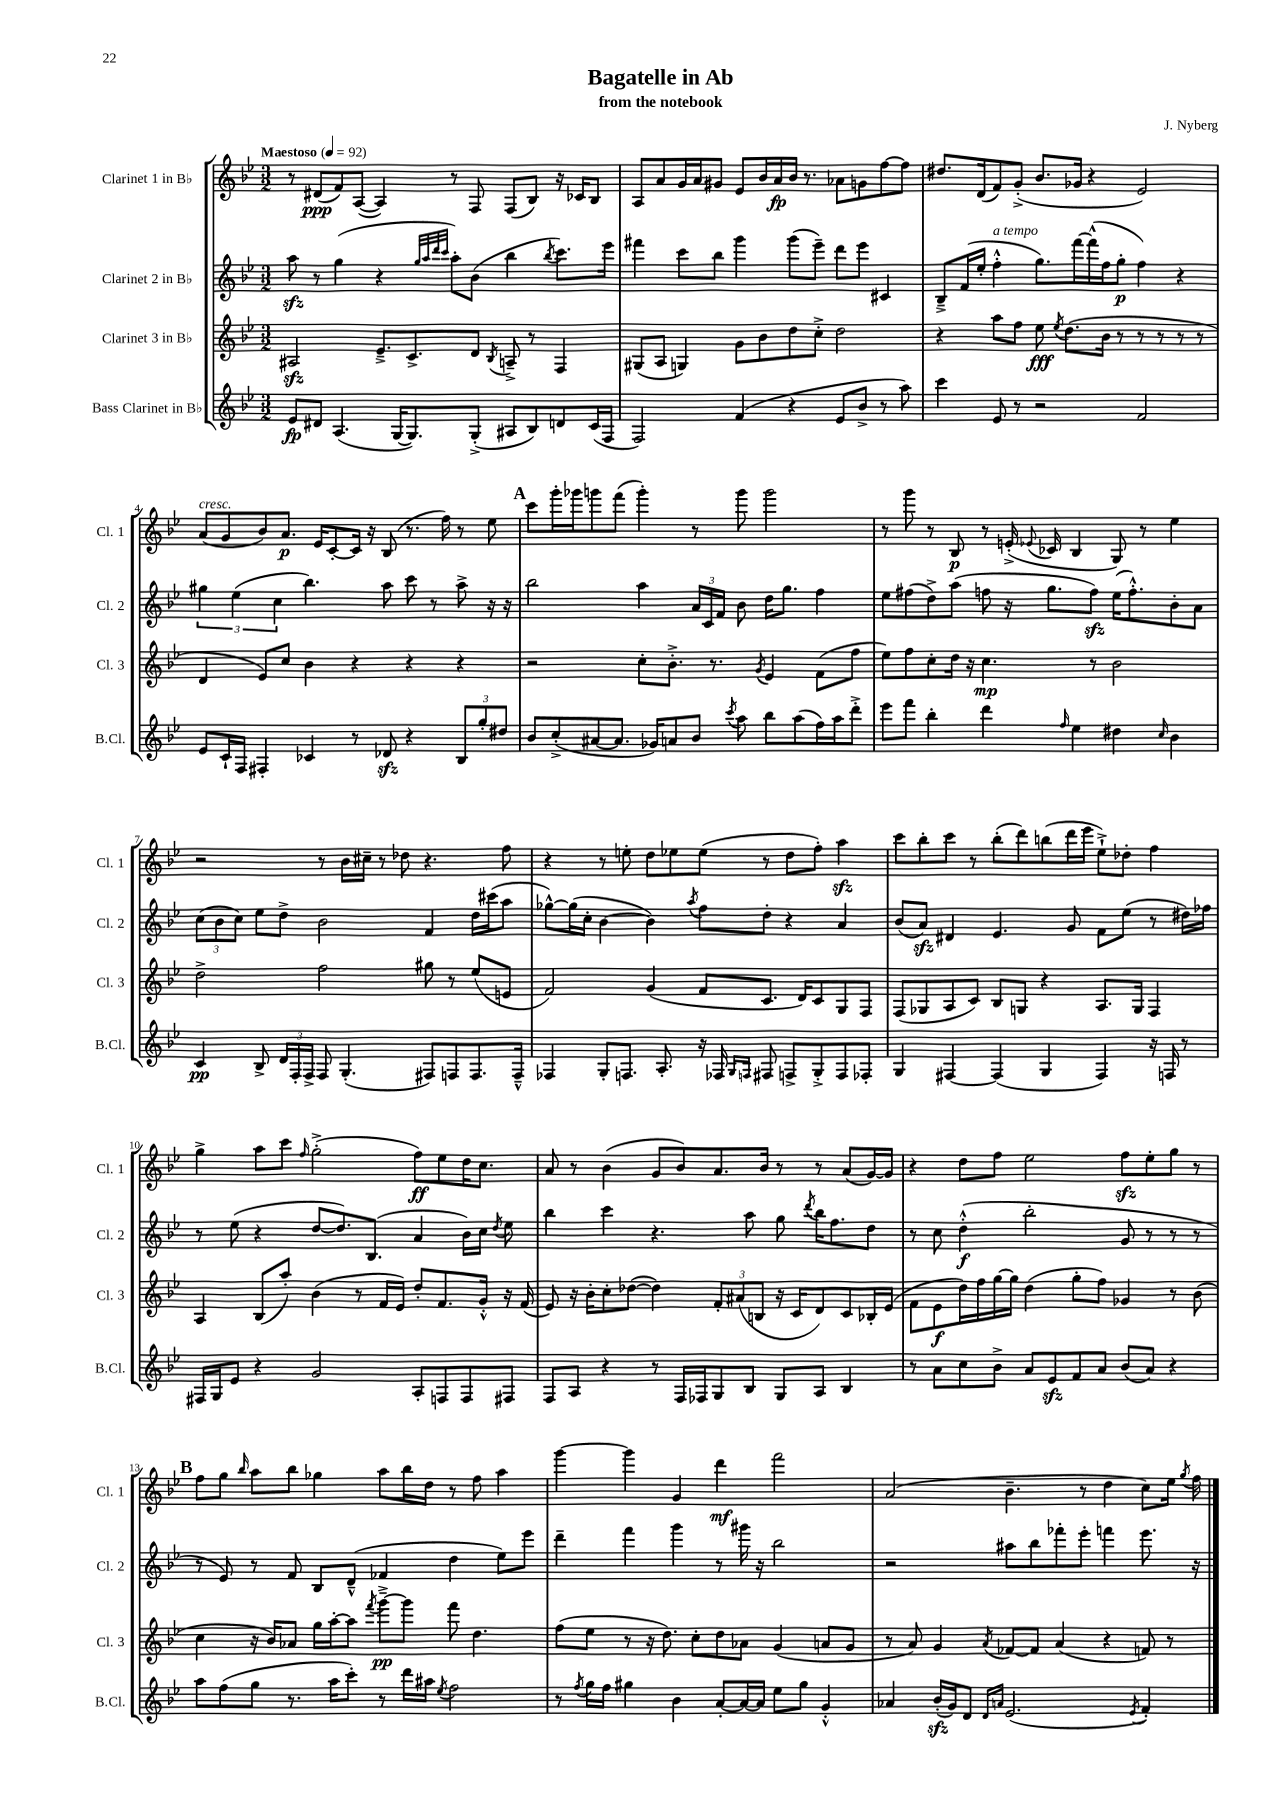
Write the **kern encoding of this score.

**kern	**dynam	**kern	**dynam	**kern	**dynam	**kern	**dynam
*part4	*part4	*part3	*part3	*part2	*part2	*part1	*part1
*staff4	*staff4	*staff3	*staff3	*staff2	*staff2	*staff1	*staff1
*I"Bass Clarinet in B♭	*	*I"Clarinet 3 in B♭	*	*I"Clarinet 2 in B♭	*	*I"Clarinet 1 in B♭	*
*I'B.Cl.	*	*I'Cl. 3	*	*I'Cl. 2	*	*I'Cl. 1	*
*clefG2	*	*clefG2	*	*clefG2	*	*clefG2	*
*k[b-e-]	*	*k[b-e-]	*	*k[b-e-]	*	*k[b-e-]	*
*M3/2	*	*M3/2	*	*M3/2	*	*M3/2	*
*MM92	*	*MM92	*	*MM92	*	*MM92	*
=1	=1	=1	=1	=1	=1	=1	=1
!	!	!	!	!	!	!LO:TX:a:B:t=Maestoso	!
8e-/L	fp	2A#Xzz/	.	8aazz\	.	8r	.
8d#X/J	.	.	.	8r	.	(8d#X/L	ppp
(4.A/	.	.	.	(4gg\	.	8f/)	.
.	.	.	.	.	.	([8A/J	.
.	.	8.e-~^/L	.	4r	.	4A/])	.
[16G/KL	.	.	.	.	.	.	.
8.G/])	.	8.c^/	.	.	.	.	.
.	.	.	.	32qqgg/LLL	.	.	.
.	.	.	.	32qqaa/	.	.	.
.	.	.	.	32qqddd/	.	.	.
.	.	.	.	32qqccc/JJJ	.	.	.
.	.	.	.	8aa'\L)	.	8r	.
(8G'^/J	.	8d/J	.	(8b-\J	.	8F/	.
.	.	8qB-/	.	.	.	.	.
8A#X/L	.	8An~^/	.	4bb-\	.	(8F/L	.
8B-/)	.	8r	.	.	.	8B-/J)	.
.	.	.	.	8qbb-/	.	.	.
8dn/	.	4F/	.	8.ccc\L)	.	16r	.
.	.	.	.	.	.	16c-X/KL	.
(16c/L	.	.	.	.	.	8B-/J	.
16F/JJ	.	.	.	16eee-\Jk	.	.	.
=2	=2	=2	=2	=2	=2	=2	=2
2F/)	.	(8G#X/L	.	4fff#X\	.	8A/L	.
.	.	8A/J	.	.	.	8a/	.
.	.	4Gn/)	.	8ccc\L	.	16g/L	.
.	.	.	.	.	.	16a/J	.
.	.	.	.	8bb-\J	.	8g#X/J	.
(4f/	.	8g\L	.	4ggg\	.	8e-/L	.
.	.	8b-\	.	.	.	16b-/L	.
.	.	.	.	.	.	16a/	fp
4r	.	8dd\	.	(8ggg\L	.	16b-/JJ	.
.	.	.	.	.	.	8.r	.
.	.	8cc'^\J	.	8eee-~\J)	.	.	.
8e-/L	.	2dd\	.	8ddd\L	.	8a-X\L	.
8b-^/J	.	.	.	8eee-\J	.	8gn\	.
8r	.	.	.	4c#X/	.	[8ff\	.
8aa\)	.	.	.	.	.	8ff\J]	.
=3	=3	=3	=3	=3	=3	=3	=3
4ccc\	.	4r	.	8B-~^/L	.	8.dd#X/L	.
.	.	.	.	(16f/L	.	.	.
.	.	.	.	16ee-'/JJ	.	(16d/k	.
!	!	!	!	!LO:TX:a:i:t=a tempo	!	!	!
8e-/	.	8aa\L	.	4ff'^^\	.	8f/)	.
8r	.	8ff\J	.	.	.	(8g'^/J	.
2r	.	8ee-\	fff	8.gg\L)	.	8.b-/L	.
.	.	8qee-/	.	.	.	.	.
.	.	(8.dd\L	.	.	.	.	.
.	.	.	.	[16fff\L	.	16g-X/Jk	.
.	.	.	.	(16fff^^\]	.	4r	.
.	.	16b-\Jk	.	16ff\J	.	.	.
.	.	8r	.	8gg'\J	p	.	.
2f/	.	8r	.	4ff\)	.	2e-/)	.
.	.	8r	.	.	.	.	.
.	.	8r	.	4r	.	.	.
.	.	8r	.	.	.	.	.
!!LO:LB:g=z
=4	=4	=4	=4	=4	=4	=4	=4
!	!	!	!	!	!	!LO:TX:a:i:t=cresc.	!
8e-/L	.	4d/	.	6gg#X\	.	(8a/L	.
16c`/L	.	.	.	.	.	8g/	.
.	.	.	.	(6ee-\	.	.	.
16F/JJ	.	.	.	.	.	.	.
4F#X'/	.	8e-/L)	.	.	.	8b-/)	.
.	.	.	.	6cc\	.	.	.
.	.	8cc/J	.	.	.	8.a/J	p
4c-X/	.	4b-\	.	4.bb-\)	.	.	.
.	.	.	.	.	.	16e-/KL	.
.	.	.	.	.	.	[8c'/	.
8r	.	4r	.	.	.	16c/Jk]	.
.	.	.	.	.	.	16r	.
8d-Xzz/	.	.	.	8aa\	.	(8B-/	.
4r	.	4r	.	8ccc\	.	8.r	.
.	.	.	.	8r	.	.	.
.	.	.	.	.	.	16ff\)	.
12B-/L	.	4r	.	8aa^\	.	8r	.
12gg'/	.	.	.	.	.	.	.
.	.	.	.	16r	.	8ee-\	.
12dd#X/J	.	.	.	.	.	.	.
.	.	.	.	16r	.	.	.
!!LO:REH:place=s1:t=A
=5	=5	=5	=5	=5	=5	=5	=5
8b-/L	.	2r	.	2bb-\	.	8ccc\L	.
(8cc'^/	.	.	.	.	.	16ggg'\L	.
.	.	.	.	.	.	16ggg-X\J	.
[8a#X/	.	.	.	.	.	8gggn\	.
8.a#/J]	.	.	.	.	.	(8fff\J	.
.	.	8cc'\L	.	4aa\	.	4ggg'\)	.
16g-X/KL)	.	.	.	.	.	.	.
8an/	.	8.b-'^\J	.	.	.	.	.
8b-/J	.	.	.	24a/LL	.	8r	.
.	.	.	.	24c/	.	.	.
.	.	8.r	.	.	.	.	.
.	.	.	.	24f/JJ	.	.	.
8qccc/	.	.	.	.	.	.	.
8aa\	.	.	.	8b-\	.	8ggg\	.
.	.	8qg/	.	.	.	.	.
8bb-\L	.	4e-/	.	16dd\KL	.	2ggg\	.
.	.	.	.	8.gg\J	.	.	.
(8aa\	.	.	.	.	.	.	.
16ff\L)	.	(8f\L	.	4ff\	.	.	.
16aa\J	.	.	.	.	.	.	.
8ddd'^\J	.	8ff\J	.	.	.	.	.
=6	=6	=6	=6	=6	=6	=6	=6
8eee-\L	.	8ee-\L)	.	8ee-\L	.	8r	.
8fff\J	.	8ff\	.	(8ff#X\	.	8ggg\	.
4bb-'\	.	8cc'\	.	8dd^\)	.	8r	.
.	.	16dd\Jk	.	(8aa\J	.	8B-/	p
.	.	16r	.	.	.	.	.
4ddd\	.	4.cc\	mp	8ffn\	.	8r	.
.	.	.	.	16r	.	(16en'^/	.
.	.	.	.	.	.	8qqe-X/	.
.	.	.	.	8.gg\L	.	16c-X/	.
16qqff/	.	.	.	.	.	.	.
4ee-\	.	.	.	.	.	4B-/	.
.	.	8r	.	8ffzz\J)	.	.	.
4dd#X\	.	2b-\	.	(16ee-\KL	.	8G/)	.
.	.	.	.	8.ff'^^\)	.	.	.
.	.	.	.	.	.	8r	.
16qqcc/	.	.	.	.	.	.	.
4b-\	.	.	.	8b-'\	.	4ee-\	.
.	.	.	.	8a\J	.	.	.
!!LO:LB:g=z
=7	=7	=7	=7	=7	=7	=7	=7
4c/	pp	2dd^\	.	(12cc\L	.	2r	.
.	.	.	.	12b-\	.	.	.
.	.	.	.	12cc\J)	.	.	.
8B-^/	.	.	.	8ee-\L	.	.	.
24d/LL	.	.	.	8dd^\J	.	.	.
24F'/	.	.	.	.	.	.	.
24F^/JJ	.	.	.	.	.	.	.
8F/	.	2ff\	.	2b-\	.	8r	.
(4.G'/	.	.	.	.	.	16b-\LL	.
.	.	.	.	.	.	16cc#X~\JJ	.
.	.	.	.	.	.	8r	.
.	.	.	.	.	.	8dd-X\	.
8F#X/L)	.	8gg#X\	.	4f/	.	4.r	.
8Fn/	.	8r	.	.	.	.	.
8.F/	.	(8ee-/L	.	16dd\LL	.	.	.
.	.	.	.	(16ccc#X\J	.	.	.
.	.	8en/J	.	8aa\J	.	8ff\	.
16F~^^/Jk	.	.	.	.	.	.	.
=8	=8	=8	=8	=8	=8	=8	=8
4F-X/	.	2f/)	.	[8gg-X^^\L)	.	4r	.
.	.	.	.	(16gg-\L]	.	.	.
.	.	.	.	16cc'\JJ	.	.	.
8G'/L	.	.	.	[4b-\	.	8r	.
8.Fn/J	.	.	.	.	.	8een'\	.
.	.	(4g/	.	4b-\])	.	8dd\L	.
8.A'/	.	.	.	.	.	.	.
.	.	.	.	.	.	8ee-X\	.
.	.	.	.	8qaa/	.	.	.
16r	.	8f/L	.	8ff\L	.	(8ee-\J	.
16F-X/	.	.	.	.	.	.	.
16qqG/LL	.	.	.	.	.	.	.
16qqFn/JJ	.	.	.	.	.	.	.
8F#X/	.	8.c/J	.	8dd'\J	.	8r	.
8Fn^/L	.	.	.	4r	.	8dd\L	.
.	.	16d/KL)	.	.	.	.	.
8G'^/	.	8c/	.	.	.	8ff'\J)	.
8F/	.	8G/	.	4a/	.	4aazz\	.
8F-X'/J	.	8F/J	.	.	.	.	.
=9	=9	=9	=9	=9	=9	=9	=9
4G/	.	(8F/L	.	(8b-/L	.	8ccc\L	.
.	.	8G-X/	.	8azz/J)	.	8bb-'\	.
[4F#X/	.	8A/	.	4d#X/	.	8ccc\J	.
.	.	8c/J)	.	.	.	8r	.
(4F#/]	.	8B-/L	.	4.e-/	.	(8bb-'\L	.
.	.	8Gn/J	.	.	.	8ddd\)	.
4G/	.	4r	.	.	.	(8bbn\	.
.	.	.	.	8g/	.	16ddd\L	.
.	.	.	.	.	.	16eee-\JJ	.
4F#/)	.	8.A/L	.	8f\L	.	8ee-`^\L)	.
.	.	.	.	(8ee-\J	.	8dd-X'\J	.
.	.	16G/Jk	.	.	.	.	.
16r	.	4F/	.	8r	.	4ff\	.
16Fn/	.	.	.	.	.	.	.
8r	.	.	.	16dd#X\LL)	.	.	.
.	.	.	.	16ff-X\JJ	.	.	.
!!LO:LB:g=z
=10	=10	=10	=10	=10	=10	=10	=10
16F#X/LL	.	4A/	.	8r	.	4gg^\	.
16G/J	.	.	.	.	.	.	.
8e-/J	.	.	.	(8ee-\	.	.	.
4r	.	(8B-/L	.	4r	.	8aa\L	.
.	.	8aa'/J)	.	.	.	8ccc\J	.
.	.	.	.	.	.	16qqff/	.
2g/	.	(4b-\	.	[8dd/L	.	(2gg'^\	.
.	.	.	.	8.dd/])	.	.	.
.	.	8r	.	.	.	.	.
.	.	.	.	(8.B-/J	.	.	.
.	.	16f/LL	.	.	.	.	.
.	.	16e-/JJ)	.	.	.	.	.
8A'/L	.	8dd'/L	.	4a/	.	8ff\L)	ff
8Fn/	.	8.f/	.	.	.	8ee-\	.
8F/	.	.	.	16b-\LL)	.	16dd\K	.
.	.	16g'^^/Jk	.	16cc\JJ	.	8.cc\J	.
.	.	.	.	8qdd/	.	.	.
8F#X/J	.	16r	.	8ee-\	.	.	.
.	.	(16f/	.	.	.	.	.
=11	=11	=11	=11	=11	=11	=11	=11
8F/L	.	8e-/)	.	4bb-\	.	8a/	.
8A/J	.	16r	.	.	.	8r	.
.	.	16b-'\KL	.	.	.	.	.
4r	.	8cc'\	.	4ccc\	.	(4b-\	.
.	.	([8dd-X\J	.	.	.	.	.
8r	.	4dd-\])	.	4.r	.	8g/L	.
16F/LL	.	.	.	.	.	8b-/)	.
16F-X/J	.	.	.	.	.	.	.
8G/	.	12f'/L	.	.	.	8.a/	.
.	.	(12a#X/	.	.	.	.	.
8B-/J	.	.	.	8aa\	.	.	.
.	.	12Bn/J	.	.	.	.	.
.	.	.	.	.	.	16b-/Jk	.
8G/L	.	16r	.	8gg\	.	8r	.
.	.	16c/KL	.	.	.	.	.
.	.	.	.	8qddd/	.	.	.
8A/J	.	8d/)	.	16bb-\KL	.	8r	.
.	.	.	.	8.ff\	.	.	.
4B-/	.	8c/	.	.	.	(8a/L	.
.	.	16B-X'/L	.	8dd\J	.	[16g/L)	.
.	.	(16e-/JJ	.	.	.	16g/JJ]	.
=12	=12	=12	=12	=12	=12	=12	=12
8r	.	8f\L	.	8r	.	4r	.
8a\L	.	8e-\	f	8cc\	.	.	.
8cc\	.	16dd\L)	.	(4dd'^^\	f	8dd\L	.
.	.	16ff\	.	.	.	.	.
8b-^\J	.	[16gg\	.	.	.	8ff\J	.
.	.	16gg\JJ]	.	.	.	.	.
8a/L	.	(4dd\	.	2bb-'\	.	2ee-\	.
8e-zz/	.	.	.	.	.	.	.
8f/	.	8gg'\L	.	.	.	.	.
8a/J	.	8ff\J)	.	.	.	.	.
(8b-/L	.	4g-X/	.	8g/	.	8ffzz\L	.
8a/J)	.	.	.	8r	.	8ee-'\	.
4r	.	8r	.	8r	.	8gg\J	.
.	.	(8b-\	.	8r	.	8r	.
!!LO:LB:g=z
!!LO:REH:place=s1:t=B
=13	=13	=13	=13	=13	=13	=13	=13
8aa\L	.	4cc\	.	8r	.	8ff\L	.
(8ff\	.	.	.	8e-/)	.	8gg\J	.
.	.	.	.	.	.	16qqbb-/	.
8gg\J	.	16r	.	8r	.	8aa\L	.
.	.	16b-/KL)	.	.	.	.	.
8.r	.	8a-X/J	.	8f/	.	8bb-\J	.
.	.	16gg\LL	.	8B-/L	.	4gg-X\	.
16aa\KL	.	[16aa'\J	.	.	.	.	.
8ccc'\J)	.	8aa\J]	.	(8d~^^/J	.	.	.
.	.	8qfff/	.	.	.	.	.
8r	.	[8ggg~^\L	pp	4f-X/	.	8aa\L	.
16ddd\LL	.	8ggg\J]	.	.	.	16bb-\L	.
16aa#X\JJ	.	.	.	.	.	16dd\JJ	.
8qee-/	.	.	.	.	.	.	.
2ff\	.	8fff\	.	4dd\	.	8r	.
.	.	4.dd\	.	.	.	8ff\	.
.	.	.	.	8ee-\L)	.	4aa\	.
.	.	.	.	8eee-\J	.	.	.
=14	=14	=14	=14	=14	=14	=14	=14
8r	.	(8ff\L	.	4ddd~\	.	[4ggg\	.
8qff/	.	.	.	.	.	.	.
16gg\LL	.	8ee-\J	.	.	.	.	.
16ff\JJ	.	.	.	.	.	.	.
4gg#X\	.	8r	.	4fff\	.	4ggg\]	.
.	.	16r	.	.	.	.	.
.	.	8.dd\)	.	.	.	.	.
4b-\	.	.	.	4ggg\	.	4g/	.
.	.	8cc'\L	.	.	.	.	.
[8a'/L	.	8dd\	.	8r	.	4ddd\	mf
16a/L_	.	8a-X\J	.	16ggg#X\	.	.	.
16a/JJ]	.	.	.	16r	.	.	.
8ee-\L	.	(4g/	.	2bb-\	.	2fff\	.
8gg#\J	.	.	.	.	.	.	.
4g'^^/	.	8an/L	.	.	.	.	.
.	.	8g/J	.	.	.	.	.
=15	=15	=15	=15	=15	=15	=15	=15
4a-X/	.	8r	.	2r	.	(2a/	.
.	.	8a/)	.	.	.	.	.
(16b-zz'/LL	.	4g/	.	.	.	.	.
16g/J)	.	.	.	.	.	.	.
8d/J	.	.	.	.	.	.	.
16qqd/LL	.	.	.	.	.	.	.
16qqan/JJ	.	8qa/	.	.	.	.	.
(2.e-/	.	[8f-X/L	.	8aa#X\L	.	4.b-~\	.
.	.	8f-/J]	.	8bb-\	.	.	.
.	.	(4a/	.	8fff-X'\	.	.	.
.	.	.	.	8eee-'\J	.	8r	.
.	.	4r	.	4fffn\	.	4dd\	.
8qe-/	.	.	.	.	.	.	.
4f'/)	.	8fn/)	.	8.eee-\	.	8cc\L)	.
.	.	8r	.	.	.	16ee-\Jk	.
.	.	.	.	.	.	8qgg/	.
.	.	.	.	16r	.	16ff\	.
==	==	==	==	==	==	==	==
*-	*-	*-	*-	*-	*-	*-	*-
